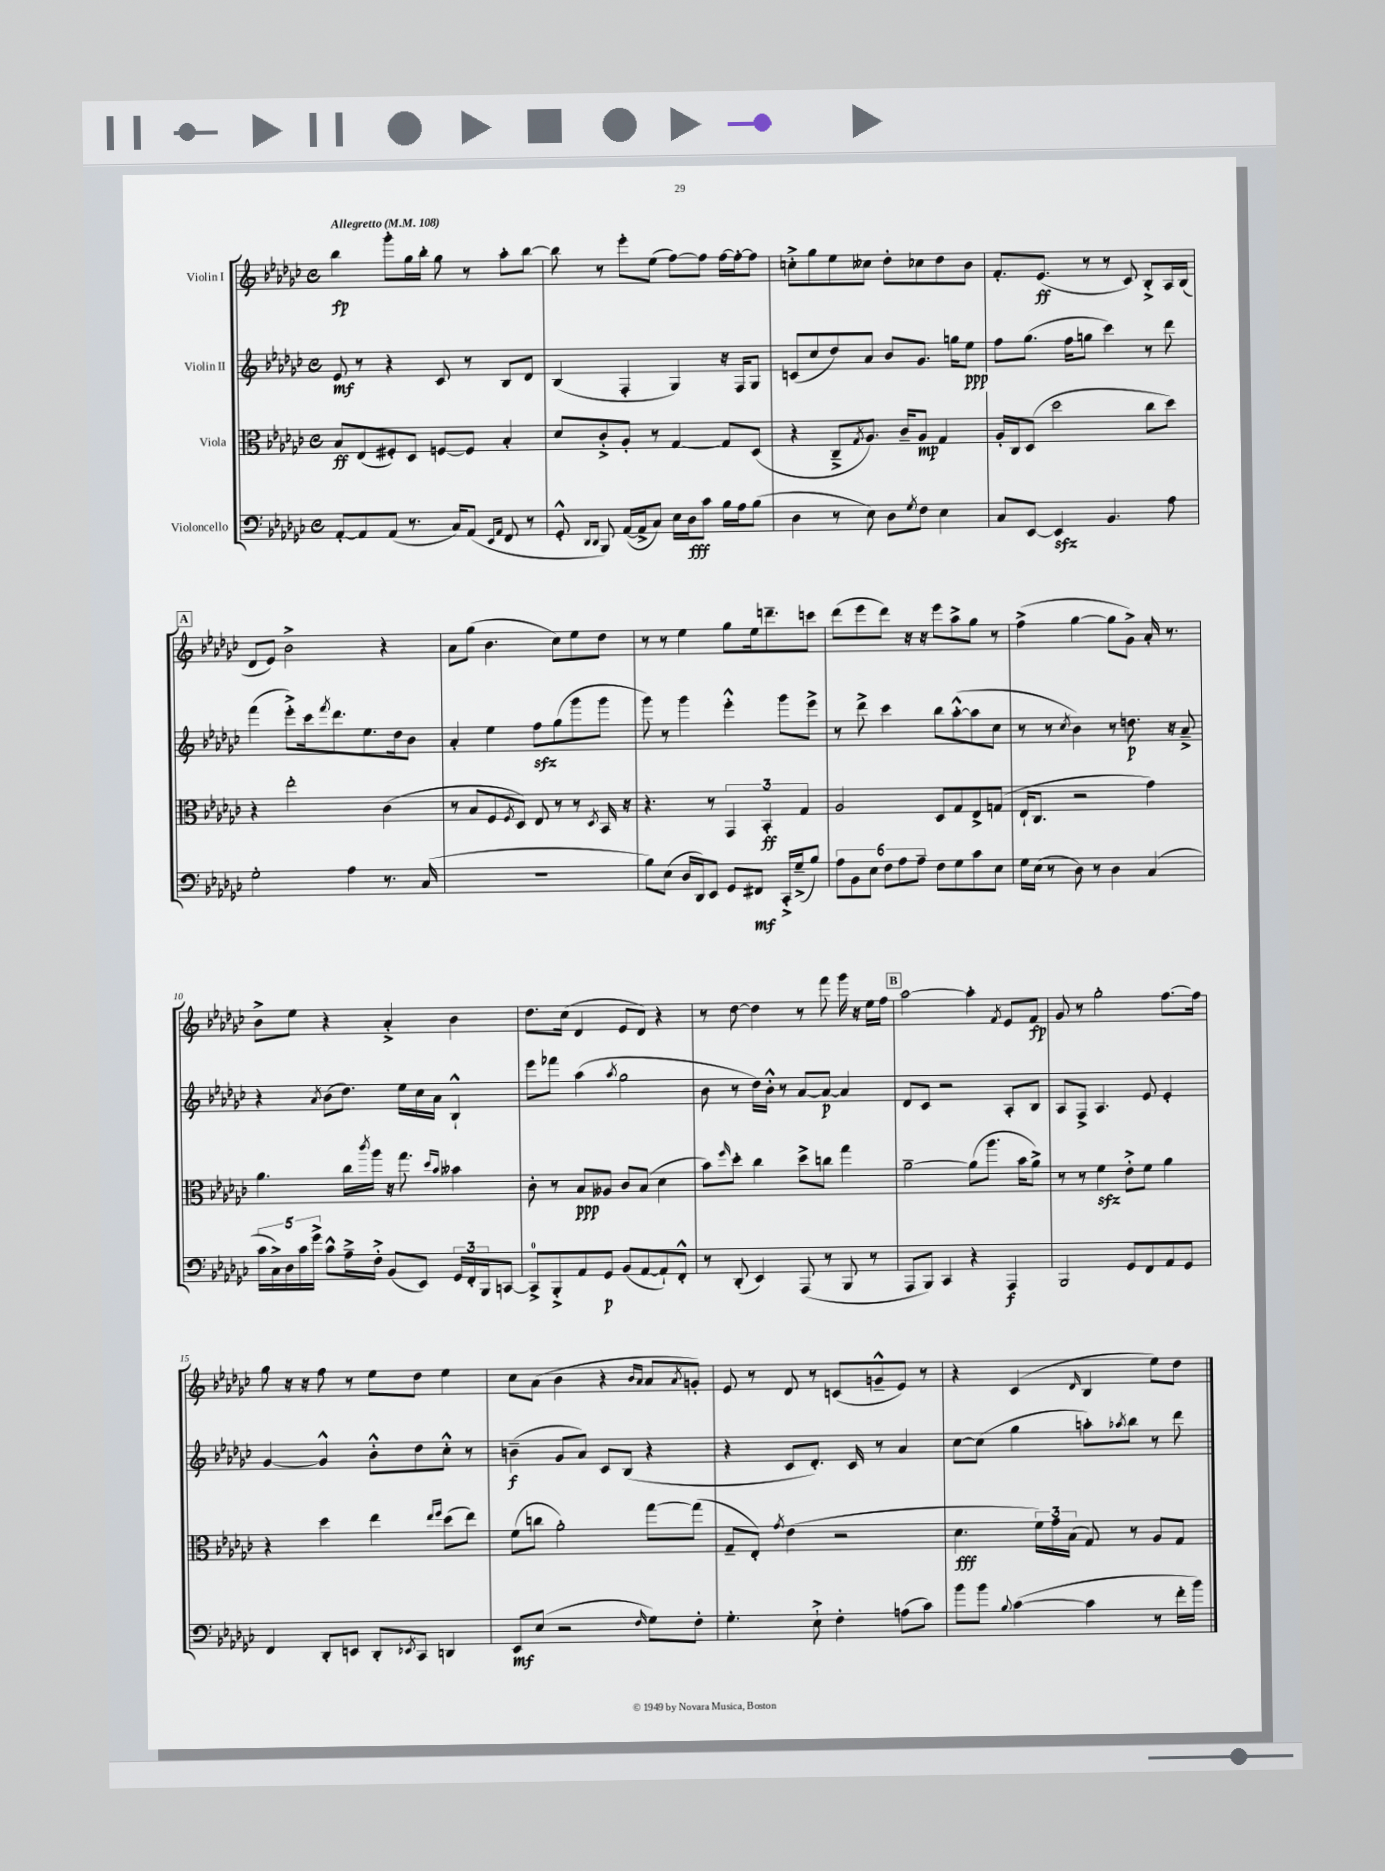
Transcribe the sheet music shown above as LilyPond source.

<<
\new StaffGroup <<
\new Staff = "s0" \with { instrumentName = "Violin I" } {
    \clef treble \key ges \major \defaultTimeSignature \time 4/4 \tempo "Allegretto" 4 = 108
    bes''4\fp ges'''8-. ges''16 bes''16-. ges''8 r8 aes''8-. bes''8~ |
    bes''8 r8 ees'''8-. ees''8( f''8~) f''8 f''16~ f''16~-. f''8 |
    c''8-.-> ges''8 ees''8 ceses''8 des''8-. ces''8 des''8 bes'8 |
    f'8.-. ees'8.\ff( r8 r8 ces'8) bes8-.-> aes16 bes16( |
    \mark \markup { \box "A" } des'8 ees'8) bes'2-> r4 |
    aes'8 ges''8( bes'4. ces''8) ees''8 des''8 |
    r8 r8 ees''4 ges''8 ees''16 d'''8.-- c'''8 |
    des'''8( ees'''8 des'''8) r16 r16 ees'''8 aes''8-> ges''8 r8 |
    f''4->( ges''4~ ges''8 ges'8->) aes'16-. r8. |
    bes'8-> ees''8 r4 aes'4-.-> bes'4 |
    des''8. ces''16( des'4 ees'8 des'8) r4 |
    r8 des''8~ des''4 r8 f'''8 ges'''16 r16 ees''16 f''16 |
    \mark \markup { \box "B" } aes''2~ aes''4-. \acciaccatura { f'8 } ees'8 f'8\fp |
    ges'8 r8 ges''2-. f''8.~ f''16 |
    ges''8 r16 r16 f''8 r8 ees''8 des''8 ees''4 |
    ces''8 aes'8( bes'4 r4 \grace { bes'16 aes'16 } aes'8 \acciaccatura { aes'8 } g'8-.) |
    ees'8 r8 des'8 r8 c'8( g'8---^ ees'8) r8 |
    r4 ces'4( \grace { des'16 } bes4 ees''8) des''8 \bar "|." |
}
\new Staff = "s1" \with { instrumentName = "Violin II" } {
    \clef treble \key ges \major \defaultTimeSignature \time 4/4
    ees'8\mf r8 r4 ces'8 r8 bes8 des'8 |
    bes4( f4-. ges4) r16 f16 ges8 |
    c'8( ces''8 des''8) aes'8 bes'8 ges'8. g''16 ees''8\ppp |
    f''8 ges''8.( f''16 g''8 ces'''4) r8 des'''8 |
    \mark \markup { \box "A" } f'''4( ees'''8-.->) ces'''16 \acciaccatura { f'''8 } des'''8. ees''8. des''16 bes'8 |
    aes'4-. ees''4 f''8\sfz ges''8( ges'''8 ges'''8 |
    ges'''8) r8 ges'''4 ees'''4-.-^ ges'''8 ees'''8-> |
    r8 des'''8-> ces'''4 bes''8 aes''8~-.-^( aes''8 ces''8 |
    r8 r8 \acciaccatura { ces''8 } bes'4) r8 d''8.\p r16 aes'8---> |
    r4 \acciaccatura { aes'8 } bes'8( des''8.) ees''16 ces''16 aes'16 bes4-!-^ |
    ees'''8 fes'''8 aes''4( \acciaccatura { aes''8 } ges''2 |
    bes'8 r8 des''16) bes'16-.-^ r8 aes'8~ aes'8~\p aes'4 |
    \mark \markup { \box "B" } des'8 ces'8 r2 aes8-. bes8 |
    aes8 f8-> aes4. ees'8 ees'4-. |
    ges'4~ ges'4-^ bes'8-.-^ des''8 ces''8-.-^ r8 |
    b'4--\f( ges'8 aes'8) ces'8 bes8( r4 |
    r4 ces'8 des'8.-.) ces'16 r8 aes'4 |
    ces''8~ ces''8( ges''4 a''8-.) \acciaccatura { aes''8 } bes''8 r8 des'''8 \bar "|." |
}
\new Staff = "s2" \with { instrumentName = "Viola" } {
    \clef alto \key ges \major \defaultTimeSignature \time 4/4
    bes8\ff ees8( fis8-.) des8 f8~ f8 bes4-. |
    des'8 ces'8-.-> aes8-. r8 ges4~ ges8 des8( |
    r4 ces8---> \acciaccatura { ges8 } aes8.) ces'16-- aes8\mp ges4 |
    aes16-. ces16 des8( des''2 ces''8 des''8) |
    \mark \markup { \box "A" } r4 ees''2-. ces'4( |
    r8 bes8 f8 \acciaccatura { f8 } des8) ees8 r8 r8 \acciaccatura { des8 } bes,16 r16 |
    r4. r8 \tuplet 3/2 { ges,4 bes,4-.\ff ges4 } |
    aes2 des8 ges8 ees8-> g8( |
    ees16-! ces8. r2 ges'4) |
    aes'4. ces''16 \acciaccatura { ces'''8 } aes''16 r16 ges''8. \grace { des''16 bes'16 } beses'4 |
    ces'8-. r8 bes8\ppp aeses8 ces'8 bes8( des'4 |
    bes'8) \grace { f''16 } des''8-. ces''4 des''8-> c''8 ges''4 |
    \mark \markup { \box "B" } aes'2~-- aes'8( aes''8. bes'16 aes'8->) |
    r8 r8 f'4\sfz ees'8-.-> f'8 aes'4 |
    r4 des''4 ees''4 \grace { ees''16 f''16 } des''8( ees''8) |
    f'8( c''8 aes'2-.) ges''8~ ges''8( |
    ges8-- ees8-.) \acciaccatura { ges'8 } ees'4( r2 |
    des'4.\fff \tuplet 3/2 { f'16) ges'16 bes16( } ges8) r8 aes8 ges8 \bar "|." |
}
\new Staff = "s3" \with { instrumentName = "Violoncello" } {
    \clef bass \key ges \major \defaultTimeSignature \time 4/4
    aes,8~-. aes,8 aes,8( r8. ces16) aes,8( \grace { ees,16 aes,16 } f,8 r8 |
    ges,8-.-^ \grace { des,16 des,16 } bes,,8) aes,16~( aes,16-> ces8) ees16 des16\fff ces'8 bes16 aes16 bes8( |
    des4 r8 ees8) des8 \acciaccatura { ges8 } f8 ees4 |
    ces8 ees,8~ ees,4\sfz bes,4. aes8 |
    \mark \markup { \box "A" } ges2-. aes4 r8. ces16( |
    R1 |
    bes8) ees8( des16 des,16) ees,8 ges,8 fis,8\mf ces,16-.-> ges16--->( bes8) |
    \tuplet 6/4 { aes8 bes,8 ees8 f8 aes8 aes8-- } f8 ges8 ces'8 ees8 |
    ges16 ees16( r8 des8) r8 des4 ces4( |
    \tuplet 5/4 { ces'16 ces16->) des16 ces'16 ges'16-> } ces'8-^ aes16---> f16-.-> bes,8( ees,8) \tuplet 3/2 { ges,16 f,16-. bes,,16 } c,8~ |
    c,8-0-> bes,,8-.-> aes,8 ges,8\p bes,8( aes,8~ aes,8-!) f,8-.-^ |
    r8 des,8-.( ees,4) aes,,8( r8 bes,,8 r8 |
    \mark \markup { \box "B" } aes,,8 bes,,8) ces,4 r4 aes,,4\f |
    bes,,2 ges,8 f,8 aes,8 ges,8 |
    f,4 des,8-. e,8 des,8-. \acciaccatura { ees,8 } ces,8 d,4 |
    ees,8\mf ees8( r2 \grace { f16 } ges8) f8-. |
    ges4.-. ees8-!-> f4-. a8( ces'8) |
    bes'8 bes'8 \appoggiatura { bes8 } ces'4~( ces'4 r8 f'16-. bes'16) \bar "|." |
}
>>
>>
